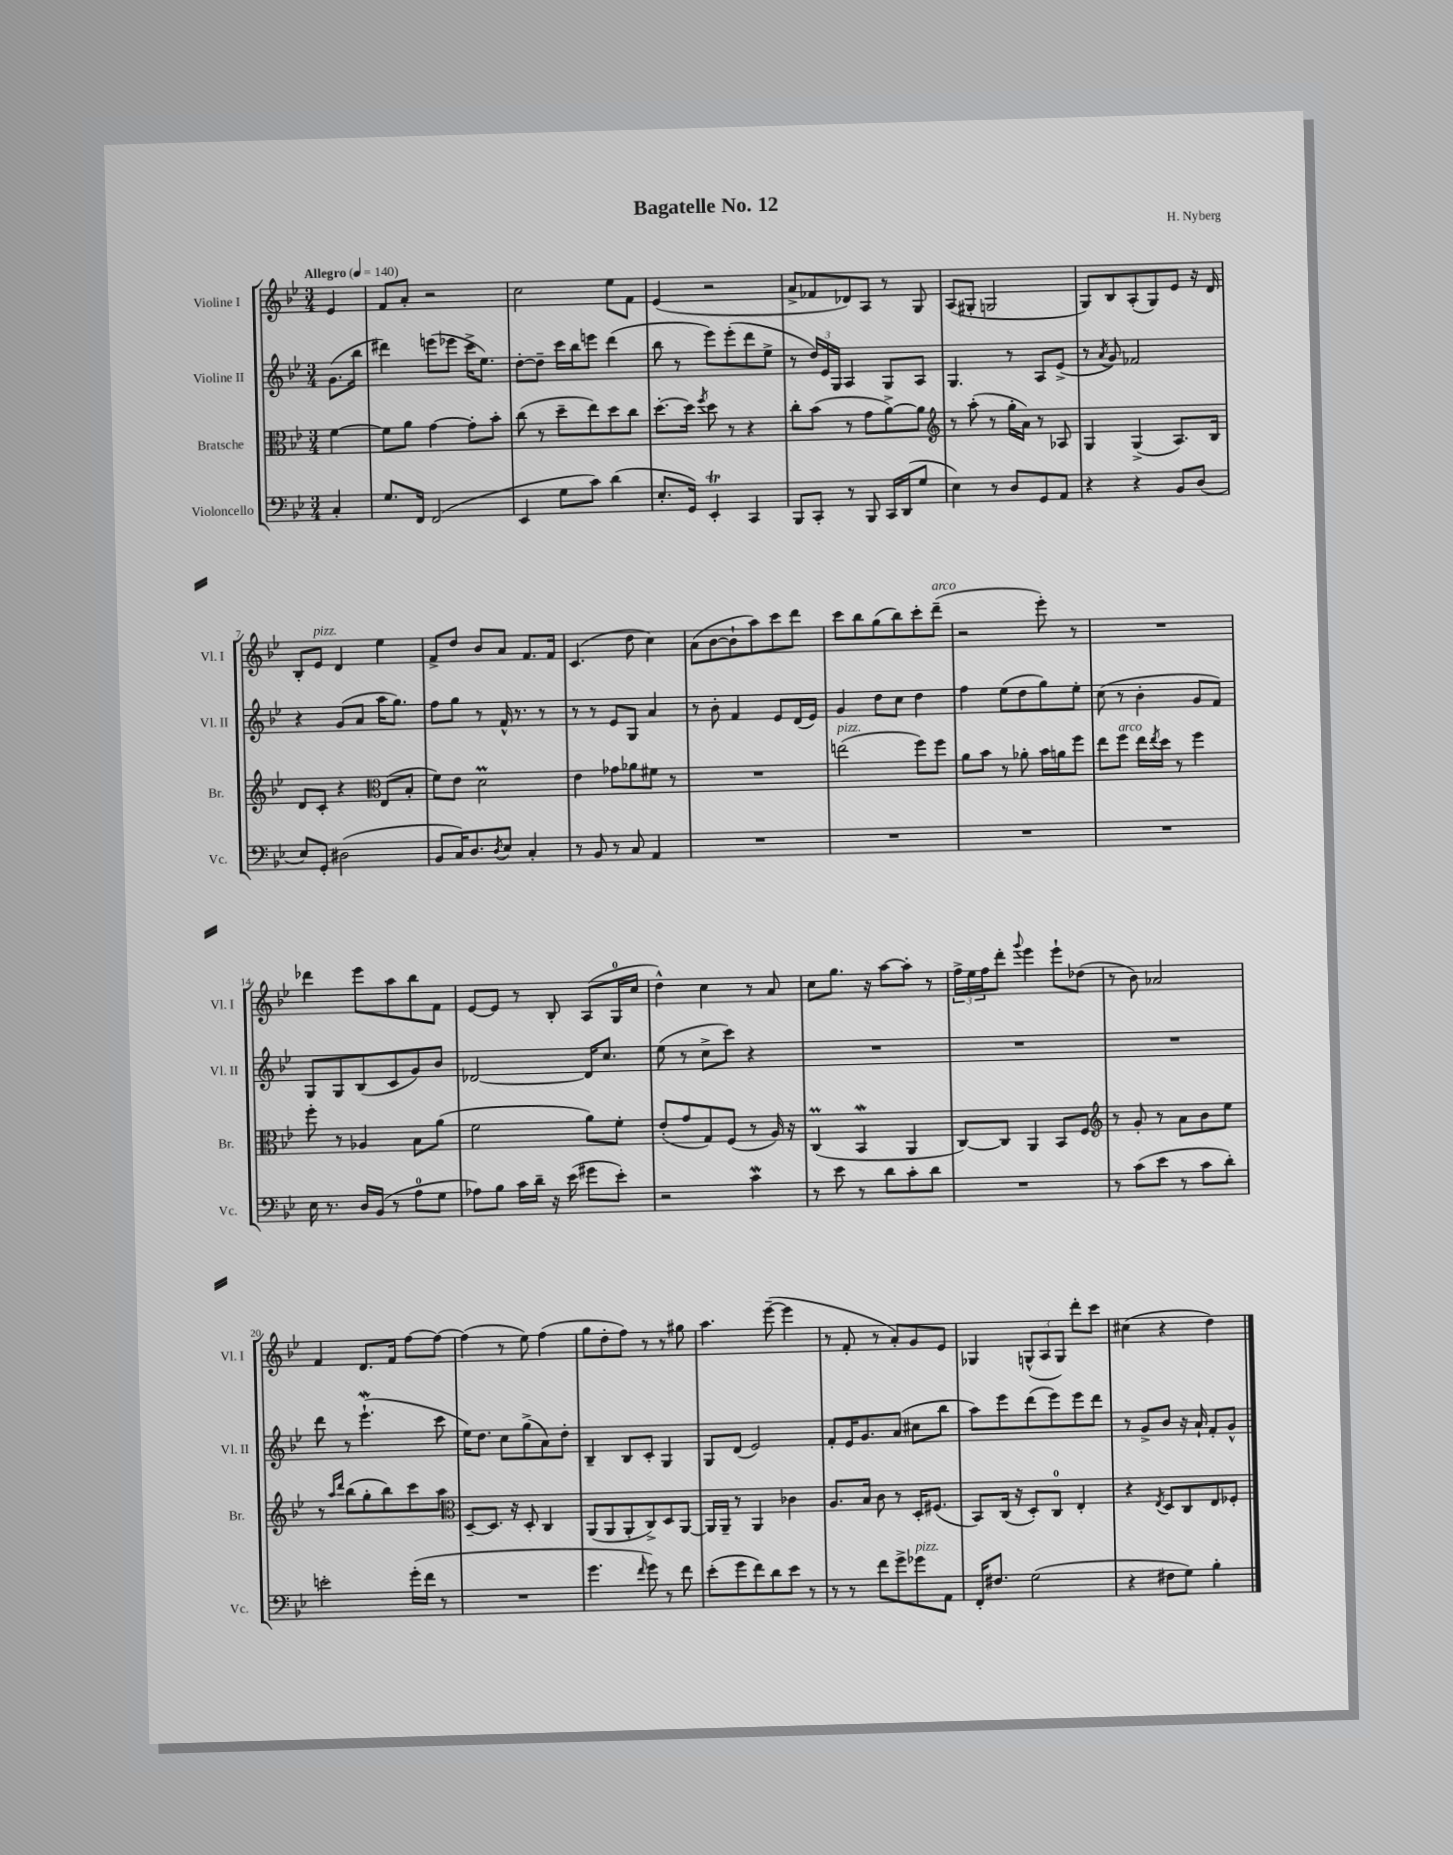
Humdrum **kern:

**kern	**kern	**kern	**kern
*staff4	*staff3	*staff2	*staff1
*clefF4	*clefC3	*clefG2	*clefG2
*k[b-e-]	*k[b-e-]	*k[b-e-]	*k[b-e-]
*M3/4	*M3/4	*M3/4	*M3/4
*MM140	*MM140	*MM140	*MM140
4C'	[4f	(8.g	4e-
.	.	16bb-	.
=	=	=	=
8.G	8f]	4ddd#)	8f
.	8a	.	8a'
16FF	.	.	.
(2FF	[4g	(8eee	2r
.	.	8eee-	.
.	8g']	16ccc^	.
.	.	8.ee-)	.
.	8b-'	.	.
=	=	=	=
4EE-	(8cc	[8dd'	2cc
.	8r	8dd~]	.
8G	8dd~	16ccc	.
.	.	16bb-	.
8c)	8ee-)	8eee	.
(4d	8dd	(4ddd	8ee-
.	8cc	.	8f
=	=	=	=
8.E-'	[8.dd'	8bb-	(4e-
.	.	8r	.
16GG)	16dd]	.	.
.	8qff	.	.
4EE-'	8dd	8eee-)	2r
.	8r	(8eee-'	.
4CC	4r	8ddd	.
.	.	8ee-^	.
=	=	=	=
8BBB-	8cc'	8r	8a^
8CC'	(8b-	24dd)	8f-
.	.	24e-	.
.	.	24G	.
8r	8r	4A	8d-)
8BBB-	8g	.	8A
16CC	[8a^)	8G	8r
(16DD	.	.	.
8G	8a]	8A	8G
=	=	=	=
*	*clefG2	*	*
4E-)	8r	4.G	(8A
.	(8aa'	.	8G#'
8r	8r	.	2G
8D	16gg'	8r	.
.	16a)	.	.
8GG	8r	8A	.
8AA	8A-	(8e-^	.
=	=	=	=
4r	4G	8r	8G)
.	.	8qa	.
.	.	8g)	8B-
4r	(4G^	2f-	(8A'
.	.	.	8G)
8BB-	8.A)	.	8e-
(8D	.	.	16r
.	16B-	.	16d
=	=	=	=
8E-)	8d	4r	8B-'
8GG'	8c'	.	8e-
(2D#	4r	(8g	4d
.	.	8a	.
*	*clefC3	*	*
.	(8E-	16aa	4ee-
.	.	8.gg)	.
.	8B-'	.	.
=	=	=	=
8BB-	8f)	8ff	8f^
16C)	8e-	8gg	8dd
8.D	.	.	.
.	2d	8r	8b-
8qD	.	.	.
8E-	.	16f^^	8a
.	.	8.r	.
4C'	.	.	8.f
.	.	8r	.
.	.	.	16f
=	=	=	=
8r	4e-	8r	(4.c
8BB-	.	8r	.
8r	8g-	8e-	.
8C	8a-	8G	8dd
4AA	8f#	4a	4cc)
.	8r	.	.
=	=	=	=
2.r	2.r	8r	(8a
.	.	8b-'	[8b-
.	.	4f	8b-`]
.	.	.	8aa)
.	.	8e-	8ccc
.	.	(16d	8ddd
.	.	16e-)	.
=	=	=	=
2.r	(2ee	4g	8ccc
.	.	.	8bb-
.	.	8dd	(8gg
.	.	8cc	8bb-)
.	8ff)	4dd	8ccc'
.	8ff	.	(8ddd~
=	=	=	=
2.r	8a	4ff	2r
.	8b-	.	.
.	8r	(8ee-	.
.	8a-'	8dd	.
.	16b-	8gg)	8eee-')
.	16a	.	.
.	8ff	8ee-'	8r
=	=	=	=
2.r	8ee-	(8cc	2.r
.	8ff	8r	.
.	16ee-	4b-'	.
.	8qee-	.	.
.	16dd	.	.
.	8r	.	.
.	4ff	8g	.
.	.	8f)	.
=	=	=	=
16E-	8ff'	8G	4ddd-
8.r	.	.	.
.	8r	8G	.
16D	4A-	(8B-	8eee-
(16BB-	.	.	.
8r	.	8c	8aa
8A	8B-	8g)	8bb-
8G	(8a	8b-	8f
=	=	=	=
8A-)	2f	[2d-	[8e-
8B-	.	.	8e-]
16c	.	.	8r
16d~	.	.	.
16r	.	.	8B-'
(16e-	.	.	.
8g#	8a)	16d-]	(8A
.	.	8.cc	.
8e-')	8f'	.	16G
.	.	.	16cc
=	=	=	=
2r	(8e-'	(8ee-	4dd^^)
.	8g	8r	.
.	8G)	8cc^	4cc
.	(8F	8ccc)	.
4c	8r	4r	8r
.	16A)	.	8a
.	16r	.	.
=	=	=	=
8r	(4C	2.r	8cc
8e-	.	.	8.gg
8r	4BB-	.	.
.	.	.	16r
8d	.	.	[8aa
8c'	4AA	.	8aa']
8d	.	.	8r
=	=	=	=
2.r	[8C)	2.r	24ff^
.	.	.	24ee-
.	.	.	24ff
.	8C]	.	8ddd'
.	.	.	8qqggg
.	4AA	.	4eee-
.	8BB-	.	8eee-`
.	8F	.	(8dd-
=	=	=	=
*	*clefG2	*	*
8r	8r	2.r	8r
(8c	8g'	.	8b-)
8e-	8r	.	2a-
8r	8a	.	.
8c	8b-	.	.
8d')	8ee-	.	.
=	=	=	=
2e'	8r	8ddd	4f
.	16qqaa	.	.
.	16qqddd	.	.
.	(8bb-	8r	.
.	8gg'	(4.eee-`	8.d
.	8bb-)	.	.
.	.	.	16f
(16g'	8ccc	.	[8ff
16f	.	.	.
8r	8aa	8ccc	8ff_
=	=	=	=
*	*clefC3	*	*
2.r	[8D~	16ee-)	(4ff]
.	.	8.dd	.
.	8.D]	.	.
.	.	8cc	8r
.	16r	.	.
.	8D'	(8gg^	8ee-)
.	4C	8a)	(4ff
.	.	8dd'	.
=	=	=	=
4.g	(8AA	4B-~	8gg
.	8AA	.	8dd'
.	8AA'	8B-	8ff)
16qqf	.	.	.
8g)	8C^)	8c'	8r
8r	8D	4G	8r
8f	[8AA	.	8gg#
=	=	=	=
(8e-'	16AA]	8G	4.aa
.	16AA~	.	.
8g	8r	(8d	.
8f)	4AA	2e-)	.
8d	.	.	([8eee-~
8e-	4c-	.	4eee-]
8r	.	.	.
=	=	=	=
8r	8.A	8f'	8r
8r	.	16e-	8f'
.	16B-	8.g	.
8f	8c	.	8r
8g^	8r	(8a	8a')
8g-	16D'	8cc#	8g
.	(8.F#	.	.
8AA	.	8bb-	8e-
=	=	=	=
16FF'	8BB-)	8aa)	4G-
8.F#	.	.	.
.	(16C	8eee-	.
.	16r	.	.
(2G	8D')	(8ddd	(12G^^
.	.	.	12A
.	8C	8eee-)	.
.	.	.	12G)
.	4E-'	8eee-	8ddd'
.	.	8ddd	8ccc
=	=	=	=
4r	4r	8r	(4cc#
.	.	8g^	.
.	8qE-	.	.
8F#	8D	8b-	4r
8G)	8C	16r	.
.	.	16a`	.
4B-'	8E-	8f'	4dd)
.	8F-'	8g^^	.
==	==	==	==
*-	*-	*-	*-
